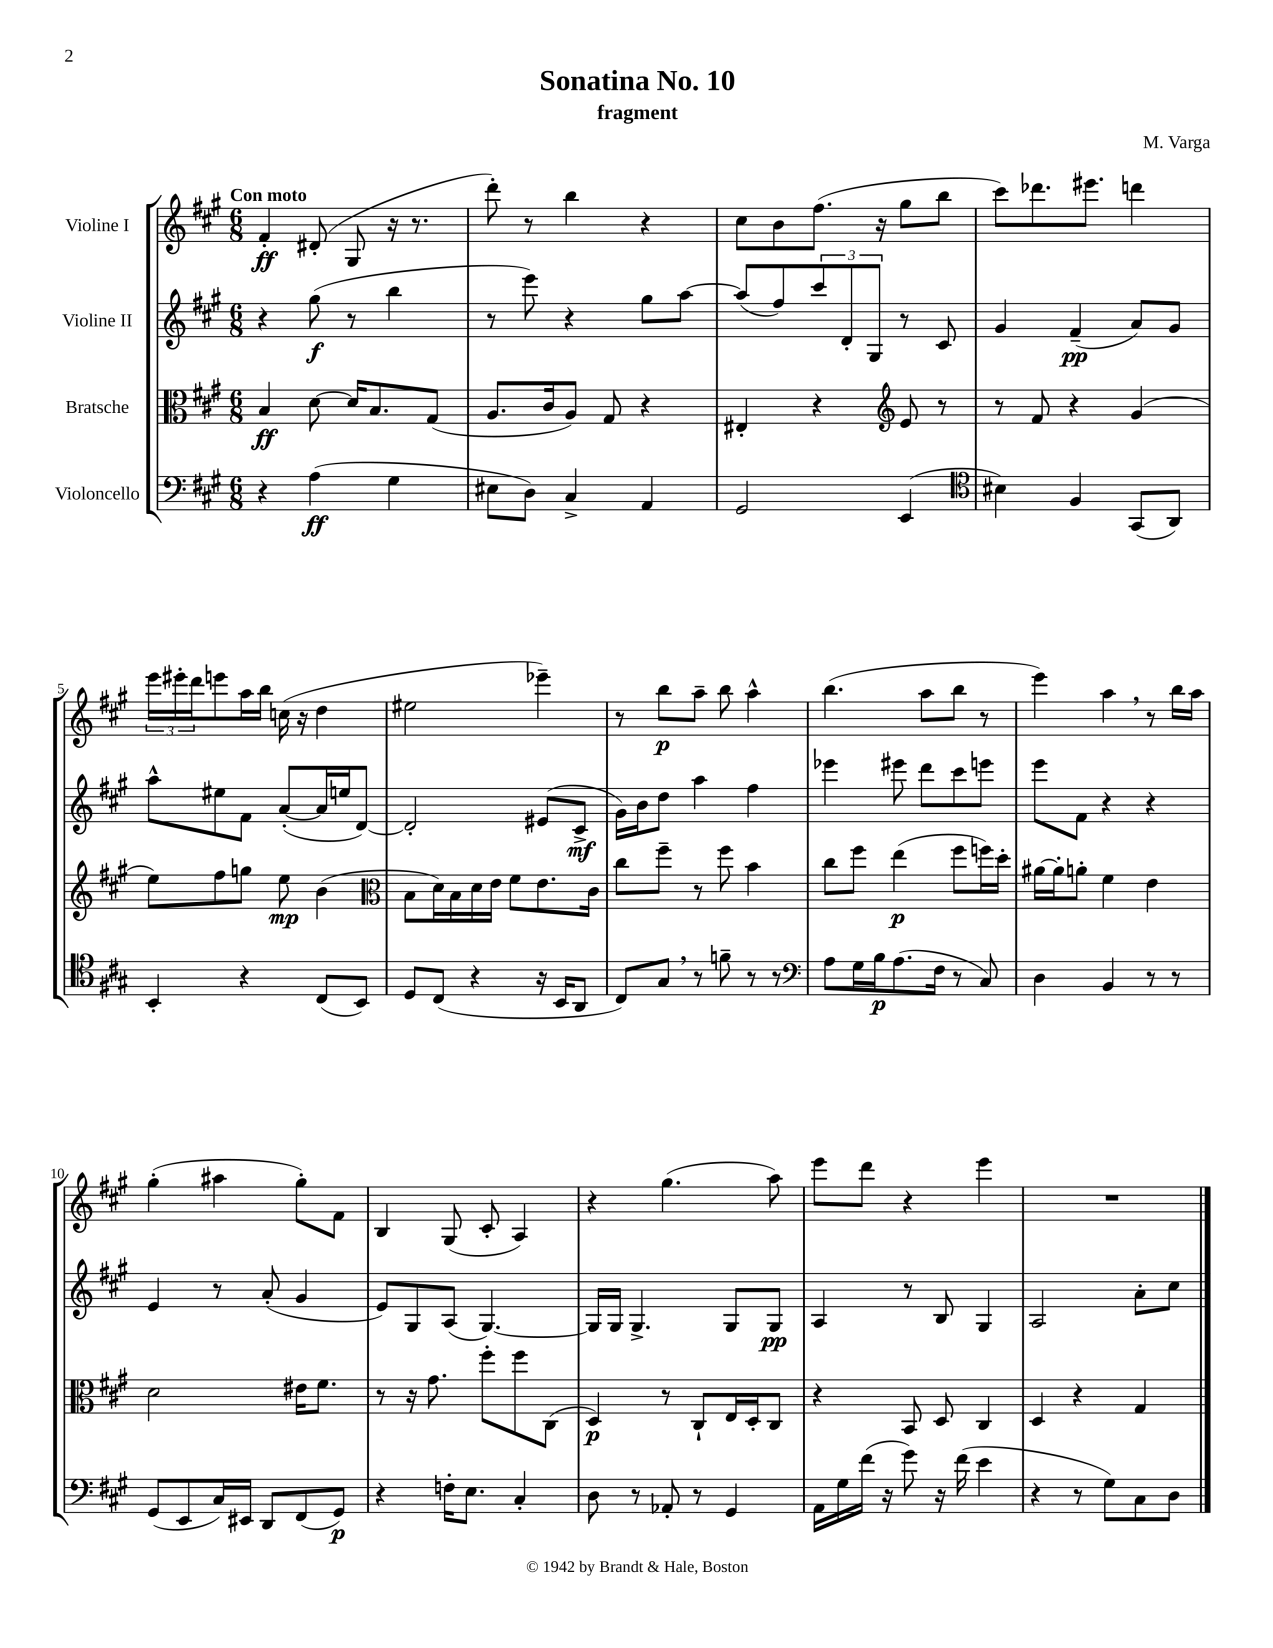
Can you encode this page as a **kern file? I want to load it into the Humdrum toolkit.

**kern	**kern	**kern	**kern
*staff4	*staff3	*staff2	*staff1
*clefF4	*clefC3	*clefG2	*clefG2
*k[f#c#g#]	*k[f#c#g#]	*k[f#c#g#]	*k[f#c#g#]
*M6/8	*M6/8	*M6/8	*M6/8
4r	4B	4r	4f#'
(4A	[8d	(8gg#	(8d#'
.	16d]	8r	8G#
.	8.B	.	.
4G#	.	4bb	16r
.	.	.	8.r
.	(8G#	.	.
=	=	=	=
8E#	8.A	8r	8ddd')
8D)	.	8eee)	8r
.	16c#	.	.
4C#^	8A)	4r	4bb
.	8G#	.	.
4AA	4r	8gg#	4r
.	.	[8aa	.
=	=	=	=
2GG#	4E#'	(8aa]	8cc#
.	.	8ff#)	8b
.	4r	12ccc#	(8.ff#
.	.	12d'	.
.	.	12G#	.
.	.	.	16r
*	*clefG2	*	*
(4EE	8e	8r	8gg#
.	8r	8c#	8bb
=	=	=	=
*clefC4	*	*	*
4B#)	8r	4g#	8ccc#)
.	8f#	.	8.ddd-
4F#	4r	(4f#~	.
.	.	.	8.eee#
(8GG#	(4g#	8a)	4ddd
8AA)	.	8g#	.
=	=	=	=
4BB'	8ee)	8aa^^	24eee
.	.	.	24eee#'
.	.	.	24ddd
.	8ff#	8ee#	8eee
4r	8gg	8f#	16aa
.	.	.	16bb
.	8ee	([8a'	(16cc
.	.	.	16r
(8C#	(4b	16a]	4dd
.	.	16ee	.
8BB)	.	[8d)	.
=	=	=	=
*	*clefC3	*	*
8D	8B	2d']	2ee#
(8C#	16d)	.	.
.	16B	.	.
4r	16d	.	.
.	16e	.	.
.	8f#	.	.
16r	8.e	(8e#	4eee-~)
16BB	.	.	.
8AA	.	8c#^	.
.	16c#	.	.
=	=	=	=
8C#)	8cc#	16g#)	8r
.	.	16b	.
8G#	8ff#~	8dd	8bb
8r	8r	4aa	8aa~
8f~	8ff#	.	8bb
8r	4b	4ff#	4aa^^
8r	.	.	.
=	=	=	=
*clefF4	*	*	*
8A	8cc#	4eee-	(4.bb
16G#	8ff#	.	.
16B	.	.	.
(8.A	(4ee	8eee#	.
.	.	8ddd	8aa
16F#	.	.	.
8r	8ff#	8ccc#	8bb
8C#)	16ff)	8eee	8r
.	16dd'	.	.
=	=	=	=
4D	[16a#	8eee	4eee)
.	16a#']	.	.
.	8a'	8f#	.
4BB	4f#	4r	4aa
8r	4e	4r	8r
8r	.	.	16bb
.	.	.	16aa
=	=	=	=
(8GG#	2d	4e	(4gg#'
8EE	.	.	.
16C#)	.	8r	4aa#
16EE#	.	.	.
8DD	.	(8a'	.
(8FF#	16e#	4g#	8gg#')
.	8.f#	.	.
8GG#)	.	.	8f#
=	=	=	=
4r	8r	8e)	4B
.	16r	8G#	.
.	8.g#	.	.
16F'	.	(8A	(8G#
8.E	.	.	.
.	8ff#'	[4.G#)	8c#'
4C#'	8ff#	.	4A)
.	(8C#	.	.
=	=	=	=
8D	4D)	16G#]	4r
.	.	16G#	.
8r	.	4.G#^	.
8AA-'	8r	.	(4.gg#
8r	8C#`	.	.
4GG#	16E	8G#	.
.	16D'	.	.
.	8C#	8G#	8aa)
=	=	=	=
16AA	4r	4A	8eee
16G#	.	.	.
(16f#	.	.	8ddd
16r	.	.	.
8g#)	8BB	8r	4r
16r	8D	8B	.
(16f#	.	.	.
4e	4C#	4G#	4eee
=	=	=	=
4r	4D	2A	2.r
8r	4r	.	.
8G#)	.	.	.
8C#	4G#	8a'	.
8D	.	8cc#	.
==	==	==	==
*-	*-	*-	*-
